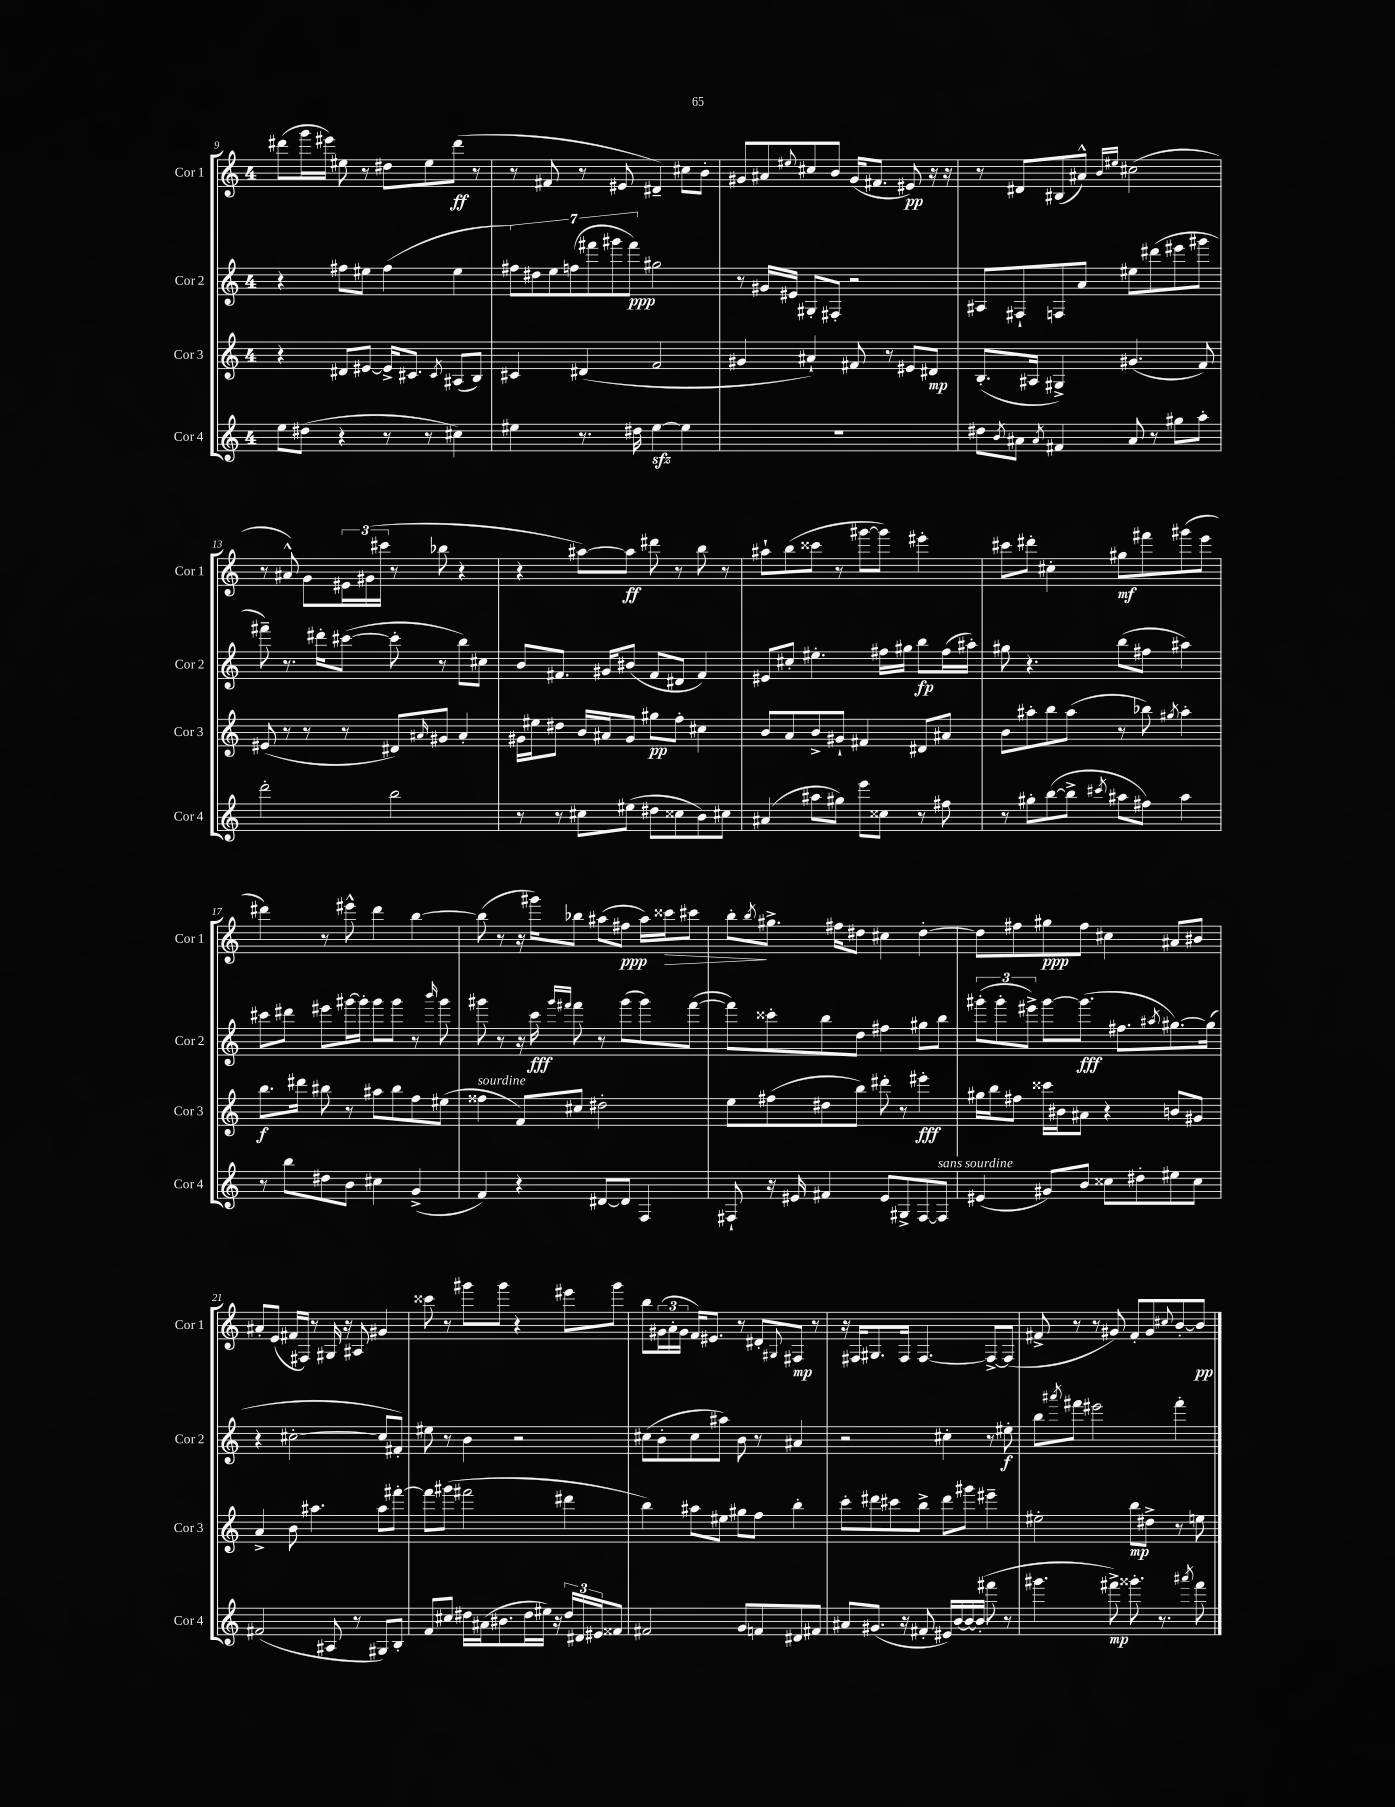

**kern	**dynam	**kern	**dynam	**kern	**dynam	**kern	**dynam
*part4	*part4	*part3	*part3	*part2	*part2	*part1	*part1
*staff4	*staff4	*staff3	*staff3	*staff2	*staff2	*staff1	*staff1
*I"Cor 4	*	*I"Cor 3	*	*I"Cor 2	*	*I"Cor 1	*
*I'Cor 4	*	*I'Cor 3	*	*I'Cor 2	*	*I'Cor 1	*
*clefG2	*	*clefG2	*	*clefG2	*	*clefG2	*
*k[]	*	*k[]	*	*k[]	*	*k[]	*
*M4/4	*	*M4/4	*	*M4/4	*	*M4/4	*
=9	=9	=9	=9	=9	=9	=9	=9
8ee\L	.	4r	.	4r	.	(8ddd#X\L	.
(8dd#X\J	.	.	.	.	.	16ggg\L	.
.	.	.	.	.	.	16eee#X\JJ)	.
4r	.	8d#X/L	.	8ff#X\L	.	8ee#X\	.
.	.	[8e#X/J	.	8ee#X\J	.	8r	.
8r	.	16e#^/KL]	.	(4ff#\	.	8dd#X\L	.
.	.	8.c#X/J	.	.	.	.	.
8r	.	.	.	.	.	8ee#\	.
.	.	8qc#/	.	.	.	.	.
4cc#X\)	.	(8A#X/L	.	4ee#\	.	(8ddd#\J	ff
.	.	8B/J)	.	.	.	8r	.
=10	=10	=10	=10	=10	=10	=10	=10
4ee#X\	.	4c#X/	.	14ff#X\L)	.	8r	.
.	.	.	.	14dd#X\	.	.	.
.	.	.	.	.	.	8f#X/	.
.	.	.	.	14ee\	.	.	.
.	.	.	.	(14ffn\	.	.	.
8.r	.	(4d#X/	.	.	.	8r	.
.	.	.	.	14fff#X\	.	.	.
.	.	.	.	14ggg#X\	.	.	.
.	.	.	.	.	.	8e#X/	.
.	.	.	.	14fff#\J)	ppp	.	.
16dd#X\	.	.	.	.	.	.	.
[4ee#zz\	.	2f/	.	2gg#X\	.	4d#X~/)	.
4ee#\]	.	.	.	.	.	8cc#X\L	.
.	.	.	.	.	.	8b'\J	.
=11	=11	=11	=11	=11	=11	=11	=11
1r	.	4g#X/	.	8r	.	8g#X/L	.
.	.	.	.	16g#X/LL	.	8a#X/	.
.	.	.	.	16e#X/JJ	.	.	.
.	.	.	.	.	.	8qqee#X/	.
.	.	4a#X`/)	.	8G#X'/L	.	8cc#X/	.
.	.	.	.	8F#X'/J	.	8b/J	.
.	.	8f#X/	.	2r	.	(16g#/KL	.
.	.	.	.	.	.	8.f#X/J	.
.	.	8r	.	.	.	.	.
.	.	8e#X/L	.	.	.	8e#X/)	pp
.	.	8d#X/J	mp	.	.	16r	.
.	.	.	.	.	.	16r	.
=12	=12	=12	=12	=12	=12	=12	=12
8dd#X\L	.	(8.B'/L	.	8A#X/L	.	8r	.
8qb/	.	.	.	.	.	.	.
8a#X\J	.	.	.	8F#X`/	.	8d#X/L	.
.	.	16A#X/Jk	.	.	.	.	.
8qa#/	.	.	.	.	.	.	.
4f#X/	.	4G#X^/)	.	8Fn/	.	(8B#X/	.
.	.	.	.	8a/J	.	8a#X^^/J)	.
.	.	.	.	.	.	16qqb/LL	.
.	.	.	.	.	.	16qqee#X/JJ	.
8a#/	.	(4.g#X/	.	8ee#X\L	.	(2cc#X\	.
8r	.	.	.	(8ddd#X\	.	.	.
8gg#X\L	.	.	.	8eee#X\	.	.	.
8aa'\J	.	8f/)	.	8ggg#X\J	.	.	.
!!LO:LB:g=z
=13	=13	=13	=13	=13	=13	=13	=13
2ddd'\	.	(8e#X/	.	8fff#X~\)	.	8r	.
.	.	8r	.	8.r	.	8a#X^^/)	.
.	.	8r	.	.	.	8g\L	.
.	.	.	.	16ddd#X'\KL	.	.	.
.	.	8r	.	([8ccc#X\J	.	24e#X\L	.
.	.	.	.	.	.	(24g#X\	.
.	.	.	.	.	.	24ccc#X\JJ	.
2bb\	.	8d#X/L)	.	8ccc#'\]	.	8r	.
.	.	16qqa#X/	.	.	.	.	.
.	.	8g#X/J	.	8r	.	8bb-X\	.
.	.	4a#'/	.	8bb\L)	.	4r	.
.	.	.	.	8cc#X\J	.	.	.
=14	=14	=14	=14	=14	=14	=14	=14
8r	.	16g#X\LL	.	8b/L	.	4r	.
.	.	16ee#X\J	.	.	.	.	.
8r	.	8dd#X\J	.	8.f#X/J	.	.	.
8cc#X\L	.	16b/LL	.	.	.	[8aa#X\L)	.
.	.	16a#X/J	.	16g#X/KL	.	.	.
(8ee#X\J	.	8g#/J	.	(8b#X/J	.	8aa#\J]	ff
8dd#X\L	.	8gg#X\L	pp	8f#/L	.	8ddd#X\	.
8cc##X\	.	8ff'\J	.	8d#X/J	.	8r	.
8b\)	.	4cc#X\	.	4f#/)	.	8bb\	.
8cc#X\J	.	.	.	.	.	8r	.
=15	=15	=15	=15	=15	=15	=15	=15
(4a#X/	.	8b/L	.	8e#X/L	.	8aa#X`\L	.
.	.	8a/	.	8cc#X'/J	.	(8bb\	.
8aa#X\L	.	8b^/	.	4.ee#X'\	.	8ccc##X\J	.
8gg#X\J)	.	8g#X`/J	.	.	.	8r	.
8eee\L	.	4f#X/	.	.	.	[8ggg#X\L	.
8cc##X\J	.	.	.	16ff#X\LL	.	8ggg#\J])	.
.	.	.	.	16gg#X\JJ	.	.	.
8r	.	8d#X/L	.	8bb\L	fp	4eee#X'\	.
8ff#X\	.	8a#X/J	.	(16ff#\L	.	.	.
.	.	.	.	16aa#X'\JJ)	.	.	.
=16	=16	=16	=16	=16	=16	=16	=16
8r	.	8b\L	.	8gg#X\	.	8ccc#X\L	.
8gg#X'\L	.	8aa#X'\	.	4.r	.	8ddd#X'\J	.
([8bb\	.	8bb\	.	.	.	4cc#X'\	.
8bb^\J]	.	(8aa#\J	.	.	.	.	.
8qccc#X/	.	.	.	.	.	.	.
8aa#X\L	.	8r	.	(8bb\L	.	8gg#X\L	mf
8ff#X\J)	.	8bb-X\)	.	8ff#X\J	.	8fff#X\	.
.	.	8qgg#X/	.	.	.	.	.
4aa#\	.	4aa#'\	.	4aa#X\)	.	(8ggg#X\	.
.	.	.	.	.	.	8eee\J	.
!!LO:LB:g=z
=17	=17	=17	=17	=17	=17	=17	=17
8r	.	8.bb\L	f	8ccc#X\L	.	4ddd#X\)	.
8bb\L	.	.	.	8ddd#X\J	.	.	.
.	.	16ddd#X\Jk	.	.	.	.	.
8dd#X\	.	8bb#X\	.	8eee#X\L	.	8r	.
8b\J	.	8r	.	[16ggg#X\L	.	8eee#X^^\	.
.	.	.	.	16ggg#'\JJ]	.	.	.
4cc#X\	.	8aa#X\L	.	8ggg#\L	.	4ddd#\	.
.	.	8bb#\	.	8ggg#\J	.	.	.
(4g^/	.	8ff\	.	8r	.	[4bb\	.
.	.	.	.	16qqbbb/	.	.	.
.	.	(8ee#X\J	.	8ggg#\	.	.	.
=18	=18	=18	=18	=18	=18	=18	=18
!	!	!LO:TX:a:i:t=sourdine	!	!	!	!	!
4f/)	.	4ff##X\	.	8ggg#X\	.	(8bb\]	.
.	.	.	.	8r	.	8r	.
4r	.	8f/L)	.	16r	.	16r	.
.	.	.	.	16ccc\	fff	16ggg#X\KL)	.
.	.	.	.	16qqggg#/LL	.	.	.
.	.	.	.	16qqfff#X/JJ	.	.	.
.	.	8cc#X/J	.	8fff#\	.	8bb-X\J	.
[8d#X/L	.	2dd#X'\	.	8r	.	(8aa#X\L	.
8d#/J]	.	.	.	(8ggg#\L	.	8ff#X\J	ppp
4F/	.	.	.	8ggg#\)	.	16aa#\LL)	.
!	!	!	!	!	!	!	!LO:HP:b
.	.	.	.	.	.	16ccc##X\J	>
.	.	.	.	([8fff#\J	.	8ccc#X\J	.
=19	=19	=19	=19	=19	=19	=19	=19
8F#X`/	.	8ee\L	.	8fff#\L])	.	8bb'\L	.
.	.	.	.	.	.	8qbb/	.
16r	.	(8ff#X\	.	8ccc##X'\	.	8.gg#X^\J	]
16e#X/	.	.	.	.	.	.	.
4f#X/	.	8dd#X\	.	8bb\	.	.	.
.	.	.	.	.	.	16ff#X\KL	.
.	.	8bb\J)	.	8dd\J	.	8dd#X\J	.
8e#/L	.	8ddd#X'\	.	4ff#X\	.	4cc#X\	.
8G#X^/	.	8r	.	.	.	.	.
[8F#/	.	4eee#X'\	fff	8gg#X\L	.	[4dd#'\	.
!LO:TX:a:i:t=sans sourdine	!	!	!	!	!	!	!
8F#/J]	.	.	.	8bb\J	.	.	.
=20	=20	=20	=20	=20	=20	=20	=20
(4e#X/	.	16gg#X\LL	.	(12ggg#X'\L	.	8dd#\L]	.
.	.	16bb\J	.	.	.	.	.
.	.	.	.	12ggg#'\	.	.	.
.	.	8ff#X\J	.	.	.	8ff#X\	.
.	.	.	.	12eee#X^\J)	.	.	.
8g#X/L)	.	16ccc##X\LL	.	[8ggg#\L	.	8gg#X\	ppp
.	.	16b#X\J	.	.	.	.	.
8b/J	.	8a#X\J	.	(8.ggg#\J]	fff	8ff#\J	.
8cc##X\L	.	4r	.	.	.	4cc#X\	.
.	.	.	.	8.ff#X\L	.	.	.
8dd#X'\	.	.	.	.	.	.	.
.	.	.	.	8qaa#X/	.	.	.
8ee#X\	.	8bn/L	.	[8.gg#X\)	.	8a#X/L	.
8cc##\J	.	8g#X/J	.	.	.	8b#X/J	.
.	.	.	.	(16gg#\Jk]	.	.	.
!!LO:LB:g=z
=21	=21	=21	=21	=21	=21	=21	=21
(2f#X/	.	4a^/	.	4r	.	8a#X'/L	.
.	.	.	.	.	.	(8e/J	.
.	.	8b\	.	[2cc#X'\	.	16f#X/LL	.
.	.	.	.	.	.	16F#X/JJ)	.
.	.	4.aa#X\	.	.	.	8r	.
8A#X/	.	.	.	.	.	16G#X/	.
.	.	.	.	.	.	16r	.
8r	.	.	.	.	.	8A#X/	.
8G#X/L)	.	8aa#\L	.	8cc#/L]	.	4g#X/	.
8B'/J	.	[8fff#X'\J	.	8f#X'/J)	.	.	.
=22	=22	=22	=22	=22	=22	=22	=22
8f/L	.	8fff#\L]	.	8ee#X\	.	8ccc##X\	.
8cc#X/J	.	(8ggg#X\J	.	8r	.	8r	.
16dd#X\LL	.	2fff#X\	.	4b\	.	8ggg#X\L	.
(16a#X\J	.	.	.	.	.	.	.
8.b#X\	.	.	.	.	.	8ggg#\J	.
.	.	.	.	2r	.	4r	.
16dd#\L	.	.	.	.	.	.	.
16ee#X\JJ)	.	.	.	.	.	.	.
16r	.	.	.	.	.	.	.
24dd#/LL	.	4ddd#X\	.	.	.	8eee#X\L	.
24d#X/	.	.	.	.	.	.	.
24e#X/J	.	.	.	.	.	.	.
8f##X/J	.	.	.	.	.	8ggg#\J	.
=23	=23	=23	=23	=23	=23	=23	=23
2f#X/	.	4bb\)	.	(8cc#X\L	.	8bb\L	.
.	.	.	.	8b'\	.	(24g#X\L	.
.	.	.	.	.	.	24a'\	.
.	.	.	.	.	.	24g#\JJ	.
.	.	8aa#X\L	.	8cc#\	.	16f/KL)	.
.	.	.	.	.	.	8.e#X/J	.
.	.	8ee#X\J	.	8aa#X\J)	.	.	.
8g/L	.	8gg#X\L	.	8b\	.	8r	.
8fn/	.	8ff\J	.	8r	.	8d#X'/L	.
.	.	.	.	.	.	8qqG#X/	.
8d#X/	.	4bb'\	.	4a#X/	.	8F#X/J	mp
8f#X/J	.	.	.	.	.	8r	.
=24	=24	=24	=24	=24	=24	=24	=24
8a#X/L	.	8ccc'\L	.	2r	.	16r	.
.	.	.	.	.	.	16F#X/KL	.
(8.g#X/J	.	8ddd#X\	.	.	.	8.G#X/	.
.	.	8ccc#X\	.	.	.	.	.
16r	.	.	.	.	.	16F#/Jk	.
8f#X'/	.	8bb^\J	.	.	.	[4.F#/	.
16e#X/LL)	.	8ddd#\L	.	4cc#X'\	.	.	.
[16b/	.	.	.	.	.	.	.
16b/_	.	8ggg#X\J	.	.	.	.	.
(16b'/JJ]	.	.	.	.	.	.	.
8fff#X\	.	4eee#X~\	.	8r	.	8F#^/L_	.
8r	.	.	.	8ee#X'\	f	(8F#/J]	.
=25	=25	=25	=25	=25	=25	=25	=25
4.ggg#X\	.	2ee#X'\	.	8bb\L	.	8f#X^/	.
.	.	.	.	8qaaa#X/	.	.	.
.	.	.	.	8fff#X\J	.	8r	.
.	.	.	.	2eee#X\	.	8r	.
8fff#X^\)	mp	.	.	.	.	8g#X/)	.
8.ggg##X'\	.	8bb\L	mp	.	.	8f#'/L	.
.	.	8dd#X^\J	.	.	.	8g#/	.
8.r	.	.	.	.	.	.	.
.	.	.	.	.	.	8qqcc#X/	.
.	.	8r	.	4fff#'\	.	[8b'/	.
8qaaa#X/	.	.	.	.	.	.	.
8fff#\	.	8een\	.	.	.	8b/J]	pp
==	==	==	==	==	==	==	==
*-	*-	*-	*-	*-	*-	*-	*-
